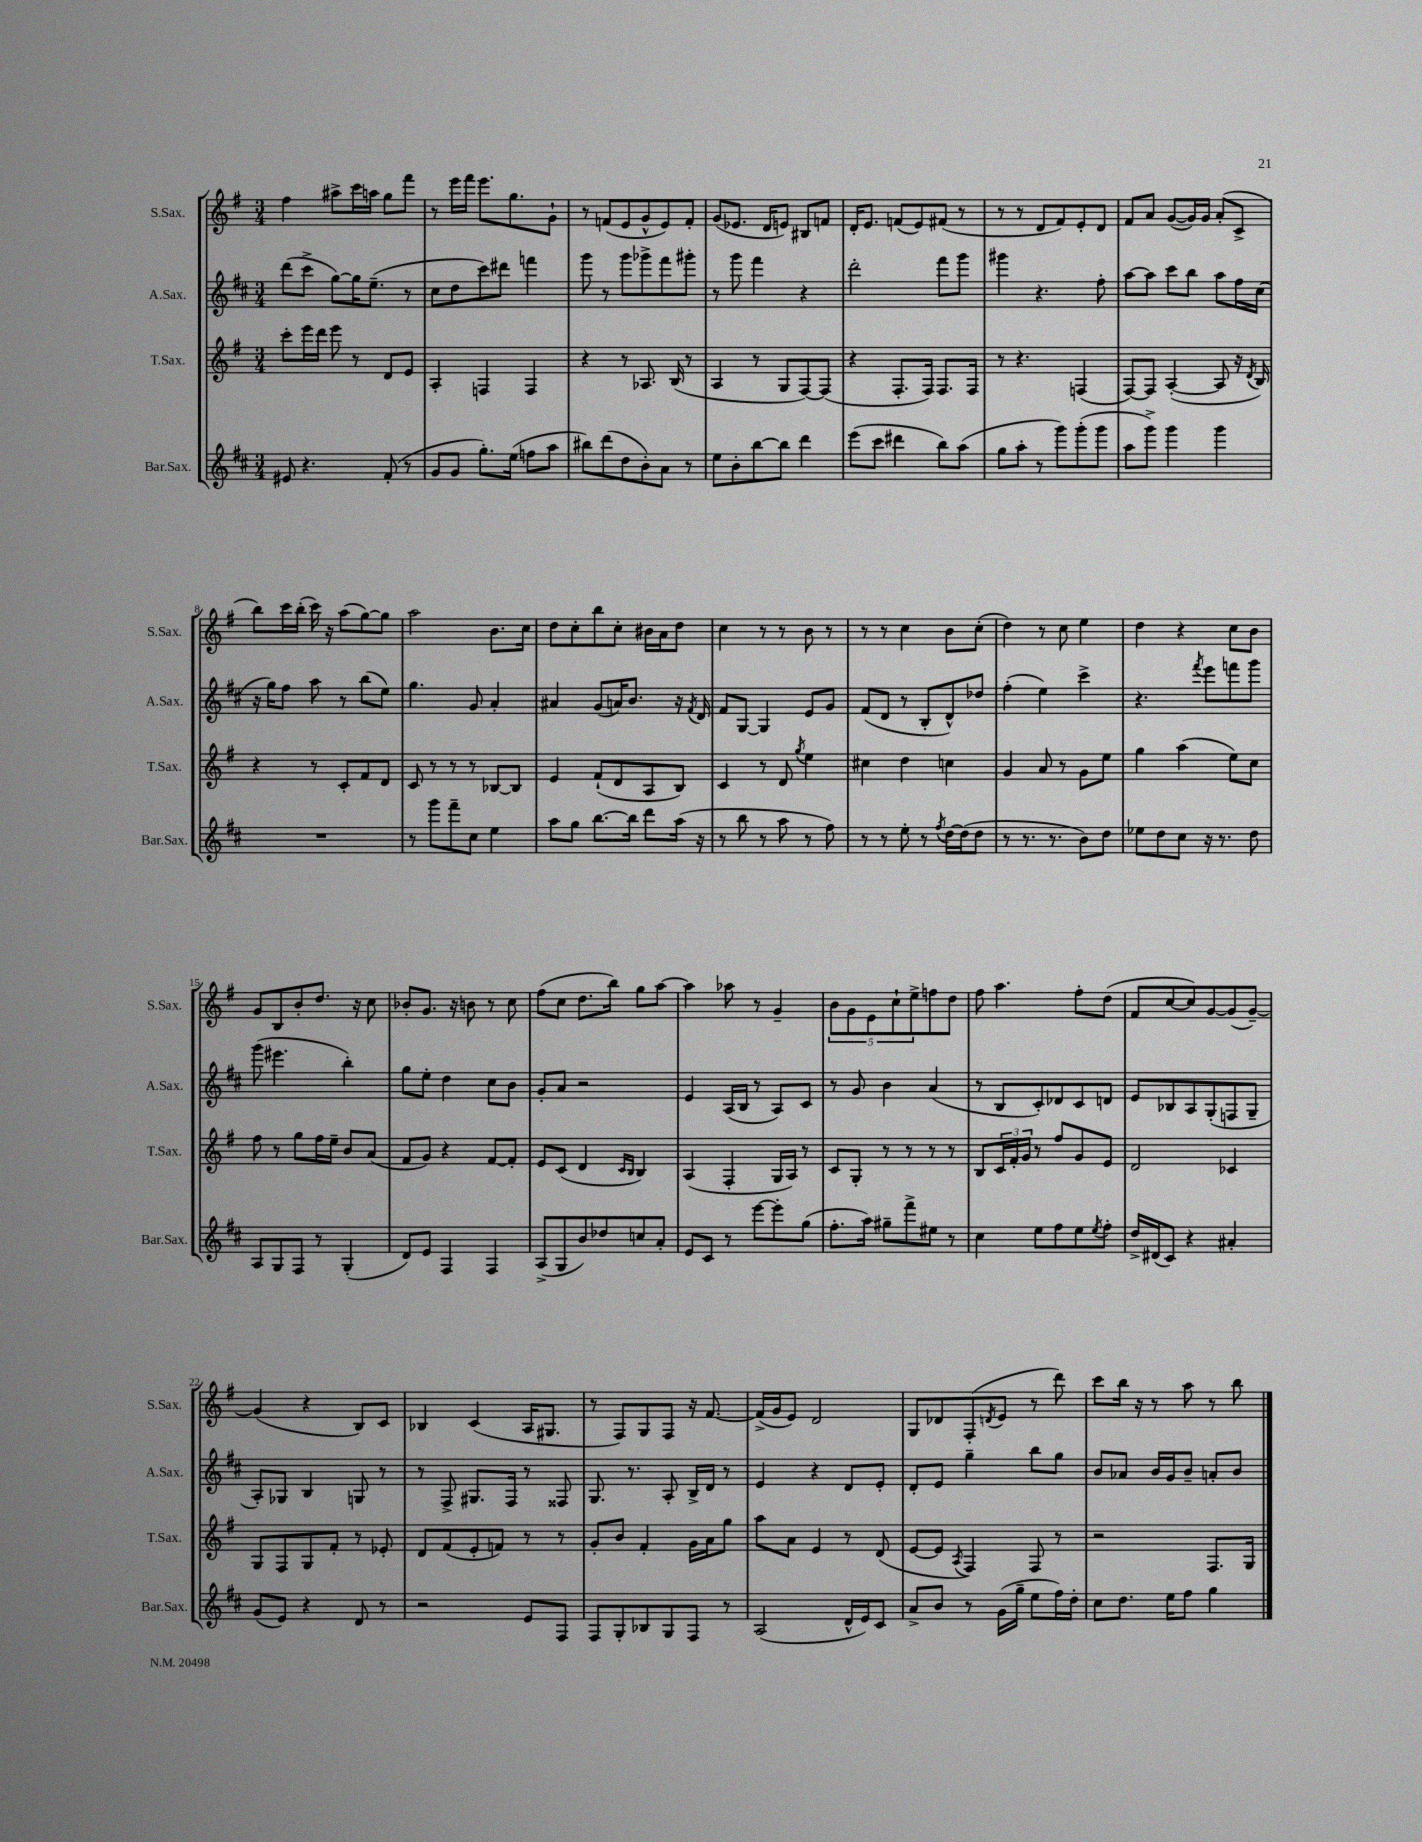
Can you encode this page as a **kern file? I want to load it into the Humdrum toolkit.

**kern	**kern	**kern	**kern
*part4	*part3	*part2	*part1
*staff4	*staff3	*staff2	*staff1
*I"Bar.Sax.	*I"T.Sax.	*I"A.Sax.	*I"S.Sax.
*I'Bar.Sax.	*I'T.Sax.	*I'A.Sax.	*I'S.Sax.
*clefG2	*clefG2	*clefG2	*clefG2
*k[f#c#]	*k[f#]	*k[f#c#]	*k[f#]
*M3/4	*M3/4	*M3/4	*M3/4
=1	=1	=1	=1
8e#X/	8ccc'\L	(8ddd\L	4ff#\
4.r	16eee\L	8ccc#^\J	.
.	16ddd\JJ	.	.
.	8eee\	[8gg\L)	8aa#X^\L
.	8r	16gg\K]	16ccc\L
.	.	(8.ee~\J	16aan\JJ
(8f#'/	8d/L	.	8gg\L
8r	8e/J	8r	8fff#\J
=2	=2	=2	=2
8g/L	4A'/	8cc#\L	8r
8g/J	.	8dd\	16eee\LL
.	.	.	16fff#\JJ
8.gg'\L)	4Fn/	8ccc#\)	8.eee\L
.	.	8ddd#X\J	.
(16ee\Jk	.	.	8.gg\
8ffn\L	4F/	4fffn\	.
8aa\J	.	.	8g`\J
=3	=3	=3	=3
8bb#X\L)	4r	8ggg\	8r
(8ddd\	.	8r	(8fn/L
8dd\	8r	8ggg\L	8e/
8b'\)	8.A-X/	8ggg-X^\	8g^^/
8a\J	.	8fff#\	8e/)
.	(16B/	.	.
8r	8r	8ggg#X'\J	8f'/J
=4	=4	=4	=4
8ee\L	4A/	8r	(8g/L
8b'\	.	8ggg\	8.e-X/J
[8bb\	8r	4fff#\	.
.	.	.	16d/KL
8bb\J]	8G/L	.	8en/J)
4ddd\	[8F#/)	4r	8B#X/L
.	(8F#/J]	.	8fn/J
=5	=5	=5	=5
(8eee\L	4r	2ddd'\	16d'/KL
.	.	.	8.e/J
8ccc#\J	.	.	.
4ddd#X\	8.F#'/L	.	(8fn/L
.	.	.	8e/)
.	16F#/Jk)	.	.
8bb\L)	8.F#/L	8fff#\L	(8f#X/J
(8aa\J	.	8ggg\J	8r
.	16F#/Jk	.	.
=6	=6	=6	=6
8gg\L	8r	4ggg#X\	8r
8aa'\J	4.r	.	8r
8r	.	4.r	8d/L
8ggg\L)	.	.	8f#/)
(8ggg'\	(4Fn/	.	8e'/
8ggg\J	.	8ff#'\	8d/J
=7	=7	=7	=7
8aa\L	[8F#/L)	[8aa\L	8f#/L
8ggg^\J)	8F#/J]	8aa\J]	8a/J
4ggg\	([4A'/	8ccc#\L	([8g/L
.	.	8bb\J	16g/L])
.	.	.	16g/JJ
4ggg\	8A/]	8aa\L	(8a'/L
.	16r	16ff#\L	8c^/J
.	8qd/	.	.
.	16B/)	(16cc#\JJ	.
!!LO:LB:g=z
=8	=8	=8	=8
2.r	4r	16r	8bb\L)
.	.	16gg\KL)	.
.	.	8ff#\J	16ccc\L
.	.	.	(16bb'\JJ
.	8r	8aa\	16ccc\)
.	.	.	16r
.	8c'/L	8r	(8aa\L
.	8f#/	(8bb\L	[8gg\)
.	8d/J	8ee\J)	8gg\J]
=9	=9	=9	=9
8r	8c/	4.gg\	2aa\
8ggg\L	8r	.	.
8fff#~\	8r	.	.
8cc#\J	8r	8g/	.
4ee\	[8B-X/L	4a'/	8.b\L
.	8B-/J]	.	.
.	.	.	16cc\Jk
=10	=10	=10	=10
8aa\L	4e/	4a#X/	8dd\L
8gg\J	.	.	8cc'\
[8.bb\L	(8f#`/L	(8g/L	8bb\
.	8d/	16an/K)	8cc'\J
16bb\Jk]	.	8.b/J	.
8ddd\L	8A/	.	16b#X\LL
.	.	.	16a\J
(16aa\Jk	8B/J)	16r	8dd\J
.	.	8qf#/	.
16r	.	16d/	.
=11	=11	=11	=11
8r	4c/	8f#/L	4cc\
8bb\	.	[8G/J	.
8r	8r	4G/]	8r
8aa\	8d/	.	8r
.	8qgg/	.	.
8r	4ee\	8e/L	8b\
8ff#\)	.	8g/J	8r
=12	=12	=12	=12
8r	4cc#X\	(8f#/L	8r
8r	.	8d/J	8r
8ee'\	4dd\	8r	4cc\
8r	.	8B'/L	.
8qff#/	.	.	.
[16dd\LL	4ccn\	8d^^/)	8b\L
(16dd\J]	.	.	.
8dd\J	.	8dd-X/J	(8cc'\J
=13	=13	=13	=13
8r	4g/	(4ff#'\	4dd\)
8.r	.	.	.
.	8a/	4ee\)	8r
8.r	.	.	.
.	8r	.	8cc\
8b\L)	8g\L	4ccc#^\	4ee\
8dd\J	8ee\J	.	.
=14	=14	=14	=14
8ee-X\L	4gg\	4.r	4dd\
8dd\	.	.	.
8cc#\J	(4aa\	.	4r
.	.	8qfff#/	.
16r	.	8eee\L	.
8.r	.	.	.
.	8ee\L)	8fffn\	8cc\L
8dd\	8cc\J	8ggg\J	8b\J
!!LO:LB:g=z
=15	=15	=15	=15
8A/L	8ff#\	(8ggg\	8g/L
8G/	8r	4.eee#X\	8B/
8F#/J	8gg\L	.	8b'/
8r	16ff#\L	.	8.dd/J
.	16ee~\JJ	.	.
(4G'/	8b/L	4bb'\)	.
.	.	.	16r
.	(8a/J	.	8cc\
=16	=16	=16	=16
8d/L)	8f#/L	8gg\L	8b-X'/L
8e/J	8g/J)	8ee'\J	8.g/J
4F#/	4r	4dd\	.
.	.	.	16r
.	.	.	8bn\
4F#/	[8f#/L	8cc#\L	8r
.	8f#'/J]	8b\J	8cc\
=17	=17	=17	=17
(8A^/L	8e/L	8g'/L	(8ff#\L
8G/	(8c/J	8a/J	8cc\J
8b/)	4d/	2r	8.dd\L
8dd-X/	.	.	.
.	.	.	16bb\Jk)
.	16qqc/LL	.	.
.	16qqB/JJ	.	.
8ccn/	4B/)	.	8gg\L
8a'/J	.	.	[8aa\J
=18	=18	=18	=18
8e/L	(4A/	4e/	4aa\]
8c#/J	.	.	.
8r	4F#'/	(16A/LL	8aa-X\
.	.	16B/JJ	.
[8eee\L	.	8r	8r
8eee'\]	16G/LL	8A/L)	4g~/
.	16A/JJ)	.	.
(8gg\J	8r	8c#/J	.
=19	=19	=19	=19
8.ff#'\L	8c/L	8r	10b\L
.	.	.	10g\
.	8G'/J	8g/	.
16aa\Jk)	.	.	.
.	.	.	10e\
8gg#X~\L	8r	4b\	.
.	.	.	10cc`\
8fff#^\	8r	.	.
.	.	.	10ee^\
8ee#X\J	8r	(4a/	8ffn\
8r	8r	.	8dd\J
=20	=20	=20	=20
4cc#\	8B/L	8r	8ff#\
.	24c/L	8B/L	4.aa\
.	24f#'/	.	.
.	24g/JJ	.	.
8ee\L	8r	8c#'/)	.
8ff#\	8ff#/L	8d-X/	.
8ee\	8g/	8c#/	8ff#'\L
8qee/	.	.	.
8ff#'\J	8e/J	8dn/J	(8dd\J
=21	=21	=21	=21
16dd^/LL	2d/	8e/L	8f#/L
(16d#X/J	.	.	.
8c#/J)	.	8B-X/	[8cc/
4r	.	8A/	8cc/])
.	.	(8G'/	[8g/
4a#X'/	4c-X/	8Fn/	(8g/]
.	.	8G~/J	[8g~/J)
!!LO:LB:g=z
=22	=22	=22	=22
(8g/L	8G/L	8A'/L)	(4g/]
8e/J)	8F#/	8G-X/J	.
4r	8G/	4B/	4r
.	8f#'/J	.	.
8d/	8r	8Gn/	8B/L)
8r	8e-X'/	8r	8c/J
=23	=23	=23	=23
2r	8d/L	8r	4B-X/
.	(8f#/	8F#^/	.
.	8e'/	8.G#X/L	(4c/
.	8fn/J)	.	.
.	.	16F#/Jk	.
8e/L	8r	8r	16A/KL
.	.	.	8.G#X/J
8F#/J	8r	8F##X/	.
=24	=24	=24	=24
8F#/L	8g'/L	8.G/	8r
8G'/	8b/J	.	8F#/L)
.	.	8.r	.
8B-X/	4f#'/	.	8G/
8G/	.	8A'/	8F#/J
8F#/J	16g\LL	16B^/LL	16r
.	16a\J	16d/JJ	[8.f#/
8r	8gg\J	8r	.
=25	=25	=25	=25
(2A/	8aa\L	4e/	(16f#^/LL]
.	.	.	16g/J
.	8a\J	.	8e/J)
.	4e/	4r	2d/
16d^^/LL	8r	8d/L	.
16e/J)	.	.	.
8c#/J	(8d/	8e'/J	.
=26	=26	=26	=26
8a^/L	[8e/L	8d'/L	8G/L
8b/J	8e/J]	8e/J	8d-X/
.	8qA/	.	.
8r	4F#/)	4gg~\	(8F#'/
.	.	.	8qdn/
(16g\LL	.	.	8e/J
16gg~\JJ	.	.	.
8ee\L	8F#/	8bb\L	8r
16ff#\L)	8r	8gg\J	8ddd\)
16dd'\JJ	.	.	.
=27	=27	=27	=27
8cc#\L	2r	8b/L	8ccc\L
8.dd\J	.	8a-X/J	16bb\Jk
.	.	.	16r
.	.	16b/LL	8r
16ee\KL	.	16g/J	.
8ff#\J	.	8b~/J	8aa\
4gg\	8.F#/L	8an'/L	8r
.	.	8b/J	8bb\
.	16G/Jk	.	.
==	==	==	==
*-	*-	*-	*-
